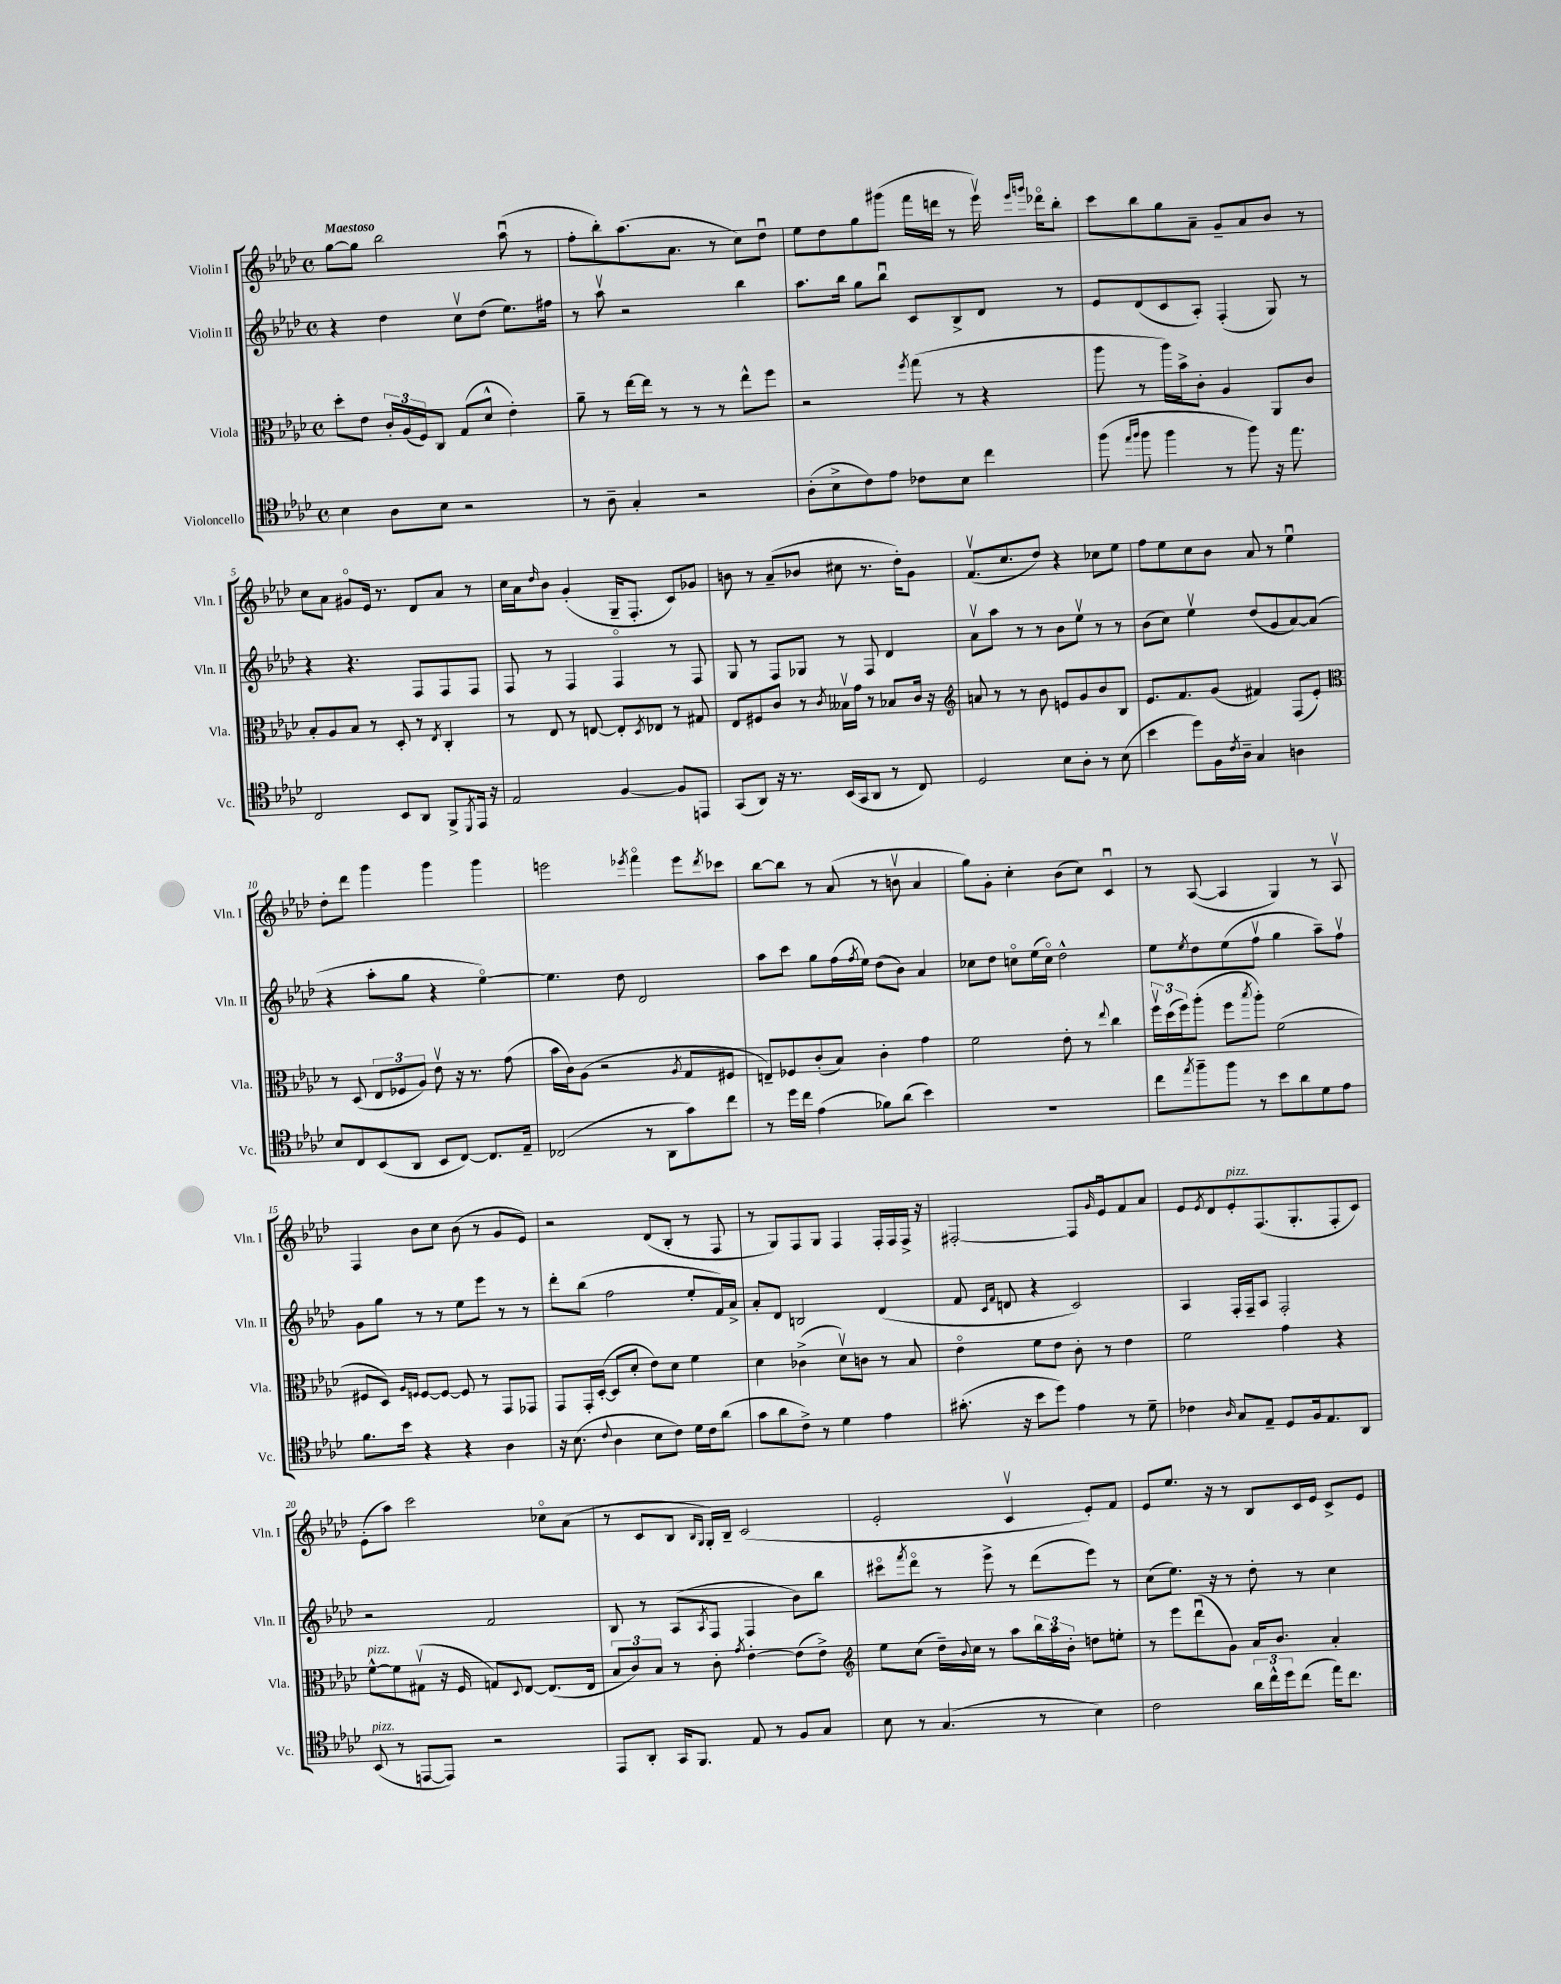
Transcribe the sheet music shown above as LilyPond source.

<<
\new StaffGroup <<
\new Staff = "s0" \with { instrumentName = "Violin I" shortInstrumentName = "Vln. I" } {
    \clef treble \key aes \major \defaultTimeSignature \time 4/4 \tempo "Maestoso"
    g''8~ g''8 bes''2 aes''8\downbow( r8 |
    f''8-. bes''8-.) aes''8.( aes'8. r8 c''8) des''8\downbow |
    ees''8 des''8 g''8 gis'''8( f'''16 d'''16 r8 ees'''16\upbow) \grace { ees'''16 g'''16 } des'''16\flageolet bes''8-. |
    c'''8 bes''8 g''8 aes'8-- g'8-- aes'8 bes'8 r8 |
    c''8 aes'8 gis'8\flageolet ees'16 r8. des'8 aes'8 r8 |
    c''16 aes'16 \grace { des''16 } bes'8 g'4-.( g16-- f8.-. c'8) ges'8 |
    b'8 r8 aes'8--( bes'8 cis''8 r8. des''16-.) g'8 |
    f'8.\upbow( c''8. des''8) r4 ces''8 ees''8 |
    f''8 ees''8 c''8 bes'8 aes'8 r8 ees''4\downbow |
    des''8-. des'''8 g'''4 g'''4 g'''4 |
    e'''2 \acciaccatura { ees'''8 } f'''4\flageolet ees'''8 \acciaccatura { des'''8 } ces'''8 |
    bes''8~ bes''8 r8 aes'8( r8 b'8\upbow aes'4 |
    g''8) g'8-. c''4-. bes'8( c''8) c'4\downbow |
    r8 aes8~( aes4 g4) r8 aes8\upbow |
    f4 bes'8 c''8 bes'8( r8 g'8 ees'8) |
    r2 des'8( bes8-. r8 f8 |
    r8 g8) f8 g8 f4 f16-. f16 f16-> r16 |
    fis2~-. fis8 \grace { g'16 } ees'8\downbow f'8 aes'8 |
    ees'8 \acciaccatura { ees'8 } des'8 ees'8-.^\markup { \italic "pizz." } f8.( g8.-. f8-. c'8) |
    ees'8-.( aes''8) c'''2 ces''8\flageolet aes'8( |
    r8 c'8 bes8 \grace { bes16 g16 } g16-.) bes16-- c'2( |
    ees'2-. c'4\upbow ees'8-.) f'8 |
    ees'8 ees''8. r16 r8 bes8 c'16 ees'16 c'8-> ees'8 \bar "|." |
}
\new Staff = "s1" \with { instrumentName = "Violin II" shortInstrumentName = "Vln. II" } {
    \clef treble \key aes \major \defaultTimeSignature \time 4/4
    r4 des''4 c''8\upbow des''8( ees''8.) fis''16 |
    r8 aes''8\upbow r2 bes''4 |
    aes''8. bes''16 g''8 bes''8\downbow c'8 bes8-> des'8 r8 |
    ees'8 des'8( c'8 aes8-.) f4-.( g8) r8 |
    r4 r4. f8 f8 f8 |
    f8 r8 f4 f4\flageolet r8 f8 |
    g8 r8 f8 ges8 r8 f8 des'4 |
    aes'8\upbow aes''8 r8 r8 bes'8 ees''8\upbow r8 r8 |
    bes'8( c''8) ees''4\upbow des''8( g'8 aes'8~) aes'8( |
    r4 aes''8-. g''8 r4 ees''4~\flageolet) |
    ees''4. des''8 des'2 |
    aes''8 c'''8 g''8 f''16( \acciaccatura { f''8 } ees''16) des''8( bes'8) aes'4 |
    ces''8 des''8 c''8\flageolet ees''16( c''16\flageolet) des''2-^ |
    ees''8 \acciaccatura { ees''8 } des''8 ees''8( f''8\upbow g''4 aes''8--) f''8\upbow |
    g'8 g''8 r8 r8 ees''8 ees'''8 r8 r8 |
    des'''8-. bes''8( f''2 ees''8-. f'16) aes'16-> |
    aes'8-. des'8 b2 des'4( |
    f'8 \grace { c'16 f'16 } d'8 r4 c'2) |
    aes4 f16-. f16-- aes8 f2-. |
    r2 f'2 |
    bes8 r8 aes8( \acciaccatura { aes8 } f8 f4 bes'8) bes''8 |
    cis'''8\flageolet \acciaccatura { f'''8 } des'''8\flageolet r8 ees'''8-> r8 des'''8( ees'''8) r8 |
    c''8( ees''8.) r16 r8 des''8-. r8 c''4 \bar "|." |
}
\new Staff = "s2" \with { instrumentName = "Viola" shortInstrumentName = "Vla." } {
    \clef alto \key aes \major \defaultTimeSignature \time 4/4
    des''8-. ees'8 \tuplet 3/2 { c'16-. aes16( f16) } c8 g8( des'8-^ ees'4-.) |
    aes'8-- r8 ees''16~ ees''16 r8 r8 r8 ees''8-^ f''8 |
    r2 \acciaccatura { f''8 } g''8( r8 r4 |
    aes''8 r8 aes''16) bes'16-> c'8-. aes4 aes,8 c'8 |
    bes8-. aes8 bes8 r8 des8-. r8 \acciaccatura { ees8 } c4-. |
    r8 ees8 r8 e8~ e8-. \acciaccatura { des8 } ees8 r8 gis8 |
    ees8 fis8 c'8 r8 \acciaccatura { c'8 } beses16\upbow g'16 r8 bes8 c'16 r16 |
    \clef treble a'8 r8 r8 bes'8 e'8 g'8 bes'8 bes8 |
    ees'8. f'8. g'8( fis'4) f8( ees'8-.) |
    \clef alto r8 des8( \tuplet 3/2 { ees8 fes8 aes8) } ees'8\upbow r16 r8. g'8( |
    bes'16 c'16) aes8( r2 \acciaccatura { aes8 } g8 fis8 |
    e8--) fes8 c'8-.( bes8) c'4-. g'4 |
    f'2 ees'8-. r8 \appoggiatura { ees''8 } c''4 |
    \tuplet 3/2 { f''16\upbow des''16( f''16) } aes''8-.( f''8 \acciaccatura { bes''8 } aes''8-.) f'2( |
    fis8 des8) \grace { aes16 f16 } f8~ f8~ f8 r8 g,8 ges,8 |
    g,8 g,16-. des16~-.( des8 des'8-. ees'8) des'8 f'4 |
    des'4 ces'4->( des'8\upbow) c'8 r8 bes8 |
    ees'4\flageolet f'8 ees'8 c'8-. r8 ees'4 |
    f'2 g'4 r4 |
    f'8~-^^\markup { \italic "pizz." } f'8 gis8\upbow( r16 f16 g8) \appoggiatura { des8 } ees8~ ees8.( ees16 |
    \tuplet 3/2 { bes8 c'8) bes8 } r8 c'8-. \acciaccatura { g'8 } ees'4~-. ees'8( ees'8->) |
    \clef treble ees''8 c''8( des''16--) \appoggiatura { bes'8 } c''16 r8 aes''8 \tuplet 3/2 { bes''16 aes''16 bes'16-. } d''8 e''8-. |
    r8 ees'''8 des'''8\downbow( g'8) aes'16 bes'8. aes'4-. \bar "|." |
}
\new Staff = "s3" \with { instrumentName = "Violoncello" shortInstrumentName = "Vc." } {
    \clef tenor \key aes \major \defaultTimeSignature \time 4/4
    bes4 aes8 bes8 r2 |
    r8 aes8-- g4-. r2 |
    aes8-.( bes8-> c'8) ees'8 ces'8 bes8 c''4 |
    f''8( \grace { ees''16 f''16 } f''8 f''4 r8 f''8) r16 ees''8. |
    c2 bes,8 aes,8 f,8-> \acciaccatura { des,8 } ees,16 r16 |
    ees2 f4~ f8 e,8 |
    g,8( aes,8) r16 r8. bes,16( g,16 aes,8 r8 c8) |
    des2 bes8 aes8-. r8 bes8( |
    bes'4 des''8) f16 \acciaccatura { c'8 } aes16-- g4 a4 |
    bes8 c8 bes,8( aes,8 bes,8 c8~) c8. ees16-- |
    ces2( r8 aes,8 g'8) c''8 |
    r8 des''16 c''16 ees'4( fes'8) aes'8( bes'4) |
    R1 |
    c''8 \acciaccatura { ees''8 } f''8-- f''8 r8 bes'8 aes'8 des'8 ees'8 |
    f'8. bes'16 r4 r4 aes4 |
    r16 bes8.( \appoggiatura { c'8 } aes4 bes8 c'8) des'16 c'16 aes'8( |
    g'8 aes'8 c'8->) r8 des'4 ees'4 |
    gis'8.-.( r16 bes'8 des''8) ees'4 r8 des'8-- |
    ces'4 \grace { aes16 } g8 ees8-- des8 f16 ees8. aes,8 |
    bes,8^\markup { \italic "pizz." }( r8 e,8~ e,8) r2 |
    ees,8 aes,8-. g,16 f,8. ees8 r8 f8 g8 |
    bes8 r8 g4.( r8 bes4) |
    c'2 \tuplet 3/2 { aes'16 c''16-^ des''16 } c''8( ees''16) c''8. \bar "|." |
}
>>
>>
